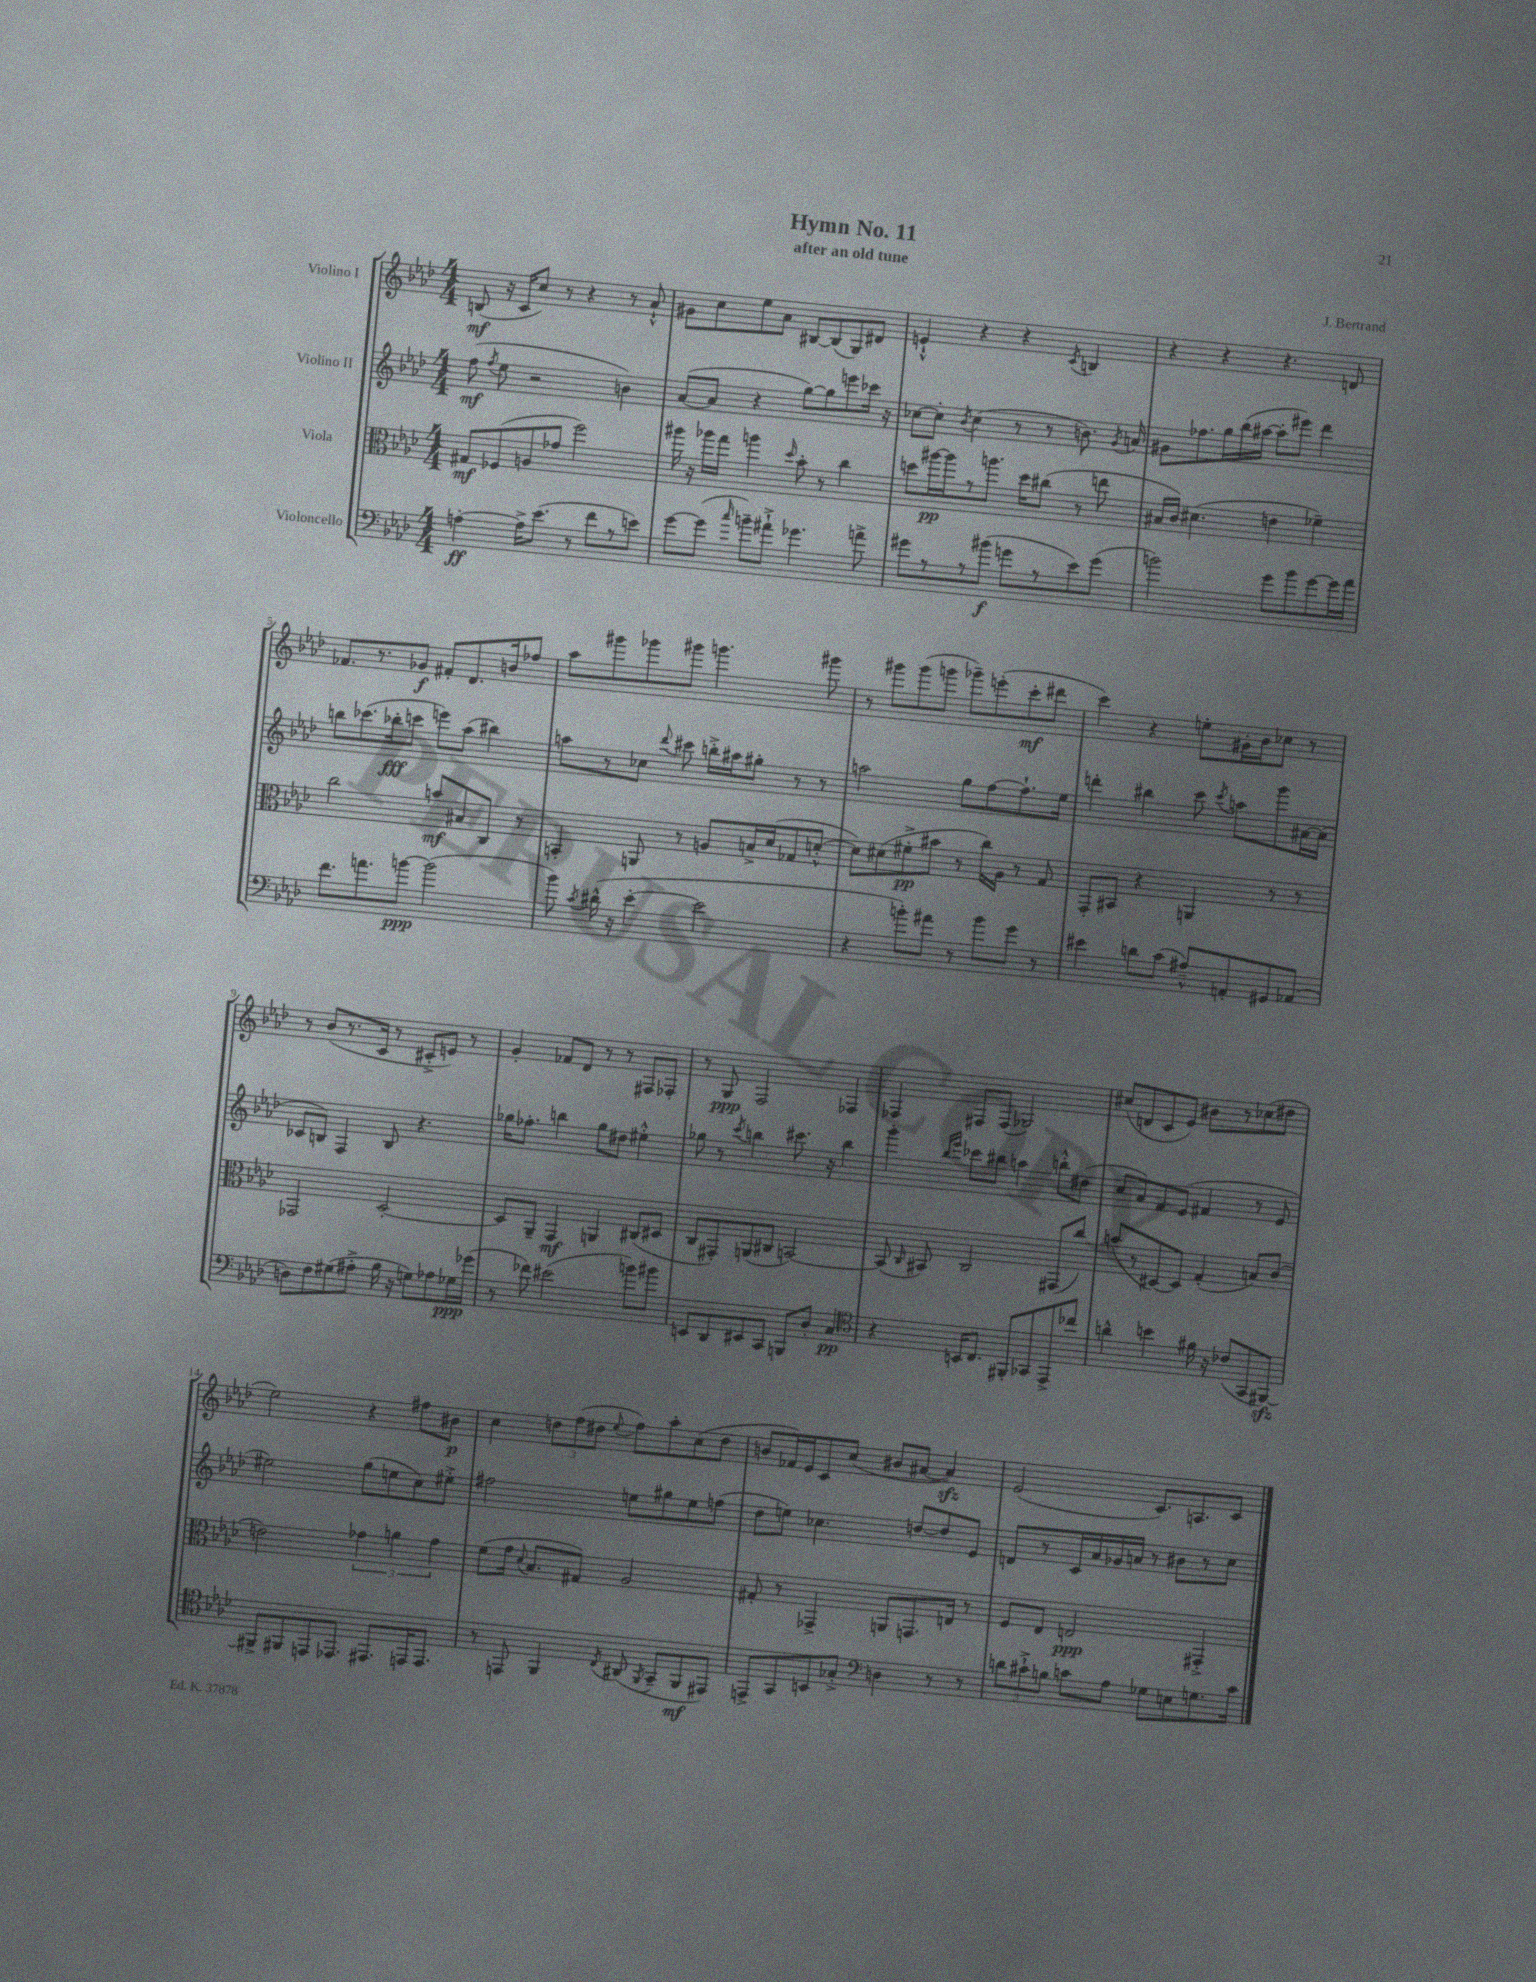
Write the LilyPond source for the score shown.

\header { title = "Hymn No. 11" composer = "J. Bertrand" subtitle = "after an old tune" }
<<
\new StaffGroup <<
\new Staff = "s0" \with { instrumentName = "Violino I" } {
    \clef treble \key aes \major \numericTimeSignature \time 4/4
    \autoBeamOff b8\mf( r16 c'16[ c''8]) r8 r4 r8 aes'8-!-^ |
    gis'8[ c''8 ees''8 aes'8] bis8[~ bis8( g8) dis'8] |
    e'4-!-^ r4 r4 \acciaccatura { c'8 } b4 |
    r4 r4 r4. d'8 |
    fes'8.[ r8. ges'8]\f fis'8[-. des'8. b'16 fes''8] |
    aes''8[ gis'''8 ges'''8 gis'''8] g'''4. gis'''8 |
    r8 gis'''8[ gis'''8( g'''8] ges'''8[--) e'''8-.( c'''8-.\mf dis'''8] |
    c'''4) r4 e''8[-. gis'16-. bes'16 ces''8] r8 |
    r8 bes'8[( r8. c'16] r8 cis'8[-.-> e'8]) r8 |
    g'4-. fes'8[ des'8] r8 r8 fis8[ fes8]-. |
    r8 g8\ppp f2 fes4 |
    fes4 fis8[ fis8]( ges2) |
    cis''8[( d'8 c'8 ees'8]) bis'8[ r8 ces''8( dis''8] |
    ees''2) r4 fis''8[ bis'8]\p |
    c''4 \tuplet 3/2 { d''8[ f''8( dis''8] } \appoggiatura { ees''8 } f''8[) aes''8-. c''8( dis''8] |
    b'8[ fes'16) ees'16 c'8 c''8]( bis'8[ ais'8]~ ais'4\sfz) |
    ees'2( c'8.[) a8. c'8] \bar "|." |
}
\new Staff = "s1" \with { instrumentName = "Violino II" } {
    \clef treble \key aes \major \numericTimeSignature \time 4/4
    \autoBeamOff f''8\mf( \acciaccatura { f''8 } ees''8 r2 b'4) |
    aes'8[~( aes'8] r4 g''8[~) g''8 e'''8 ces'''16] r16 |
    ces''8[~ ces''8]-. \acciaccatura { bes'8 } ces''4( r8 r8 b'8.) \acciaccatura { g'8 } a'16 |
    gis'8[ fes''8. g''16 bes''16( ais''16]~ ais''8[-. eis'''8]) des'''4 |
    b''8[ ces'''8.( bes''16-.\fff c'''8] e'''8[) aes''8]( bis''4) |
    a''8[ r8 ces''8] \appoggiatura { des'''8 } cis'''8 b''16[-.-> ais''16 gis''8]-. r8 r8 |
    a''2 g''8[ f''8~ f''8.-! ees''16] |
    d'''4-. bis''4 c'''8 \acciaccatura { c'''8 } a''8[ g'''8 ais'16~ ais'16]( |
    ces'8[ b8]) f4 b8 r4. |
    ges''16[ fes''8.]-. b''4 ges''8[ dis''8] eis''4-.-^ |
    ges''8 r8 \acciaccatura { c'''8 } b''4 cis'''8. r16 b''4 |
    g'''4-. \grace { bes''16[ ees'''16] } ces'''8[ bis''8] a''4 b''8[-.-^ dis''8]( |
    c''8[ aes'8) f'8 ees'8]( fis'4 r8 ees'8 |
    eis''2) g''8[( e''8 c''8) eis''8]-.-> |
    fis''2 e''8[ gis''8 e''8 f''8]( |
    des''8[ e''8]) ces''4. d''8[~ d''8 ees'8] |
    d'8[ r8 c'16 aes'16 ges'16 a'16] r8 bis'8[ r8 c''8] \bar "|." |
}
\new Staff = "s2" \with { instrumentName = "Viola" } {
    \clef alto \key aes \major \numericTimeSignature \time 4/4
    \autoBeamOff gis8[\mf fes8( a8 ges'8] f''2) |
    ais''16 r16 aes''16[ g''16] a''4 \grace { des''16 } bes'8-. r8 c''4 |
    d''8[ ais''16~\pp ais''16 r8 a''8.] d''16[ cis''8]( r8 e''8 |
    bis16[ c'16]) dis'4.( e'4 fes'4--) |
    c''2 b'8[\mf bis8 c8] r8 |
    b,4-. a,8 r8 a8[ b16-> des'16( ges8 d'8]~-.-^ |
    d'8[) dis'8( fis'8-.->\pp bis'8] r8 c''16[) aes16] r8 g8 |
    g,8[-. bis,8] r4 a,4 r8 r8 |
    ges,2 des2~-. |
    des8[ aes,8]-- g,4\mf a,4 cis8[( dis8] |
    c8[ gis,8-.) a,8( cis8] b,2~) |
    b,8( \grace { c16 } bis,8) c2 gis,8[( c''8]) |
    b'8[( r8 dis8~) dis8] g4-.( b8[) c'8]( |
    e'2) \tuplet 3/2 { ges'4 a'4 ges'4 } |
    f'8[( g'16] \appoggiatura { des'8 } bes8.[ gis8]) aes2 |
    gis8-. r8 ges,4-> a,8[ g,8. e16] r8 |
    f8[ ees8] e2\ppp gis,4-.-> \bar "|." |
}
\new Staff = "s3" \with { instrumentName = "Violoncello" } {
    \clef bass \key aes \major \numericTimeSignature \time 4/4
    \autoBeamOff a4~-.\ff a16[-> ees'8.]( r8 f'8[ r8 e'8]) |
    g'8[~ g'8]( \grace { c''16 } b'8[--) ais'8]-!-> ges'4. a'8-> |
    gis'8[ r8 r8 bis'8]\f( g'8[ r8 ees'8) g'8]( |
    b'2) g'8[ b'8 g'8~ g'16 aes'16] |
    f'8.[ a'8. b'8]~\ppp b'2( |
    bes'8) \acciaccatura { c'8 } dis'16-^( r16 ees'4~-. ees'2 |
    r4 b'8[-.) ais'8] r8 b'8[ g'8] r8 |
    eis'4 d'8[ c'8]( ais8[---^) a,8-. gis,8 aes,8]( |
    d8[) f8 gis8( ais8]-.-> bes16 r16 g8[) aes8 ges16\ppp ges'16]( |
    r8 fes'8) eis'2( b'8[) bis'8] |
    e,8[ des,8 eis,8 c,8] b,,8[ des8]-. c4\pp |
    \clef tenor r4 b,16[ c8.] fis,8[-. ges,8 ees,8-> ces''8] |
    a'4-^ b'4 fis'16 r16 ces'8[( g,8 fis,8]~\sfz) |
    fis,8[-> fis,8 e,8 ees,8.] eis,8.[ e,16 e,8.] |
    r8 e,8 f,4 \acciaccatura { c8 } ais,8( \acciaccatura { f,8 } g,8[-- f,8\mf eis,8]) |
    e,8[-> g,8 b,8 ges8]-.-> \clef bass d4 r8 r8 |
    \tuplet 3/2 { d'8[ cis'8-!-> b8] } c'8[ aes8] ges8[ e8 g8. c'16] \bar "|." |
}
>>
>>
